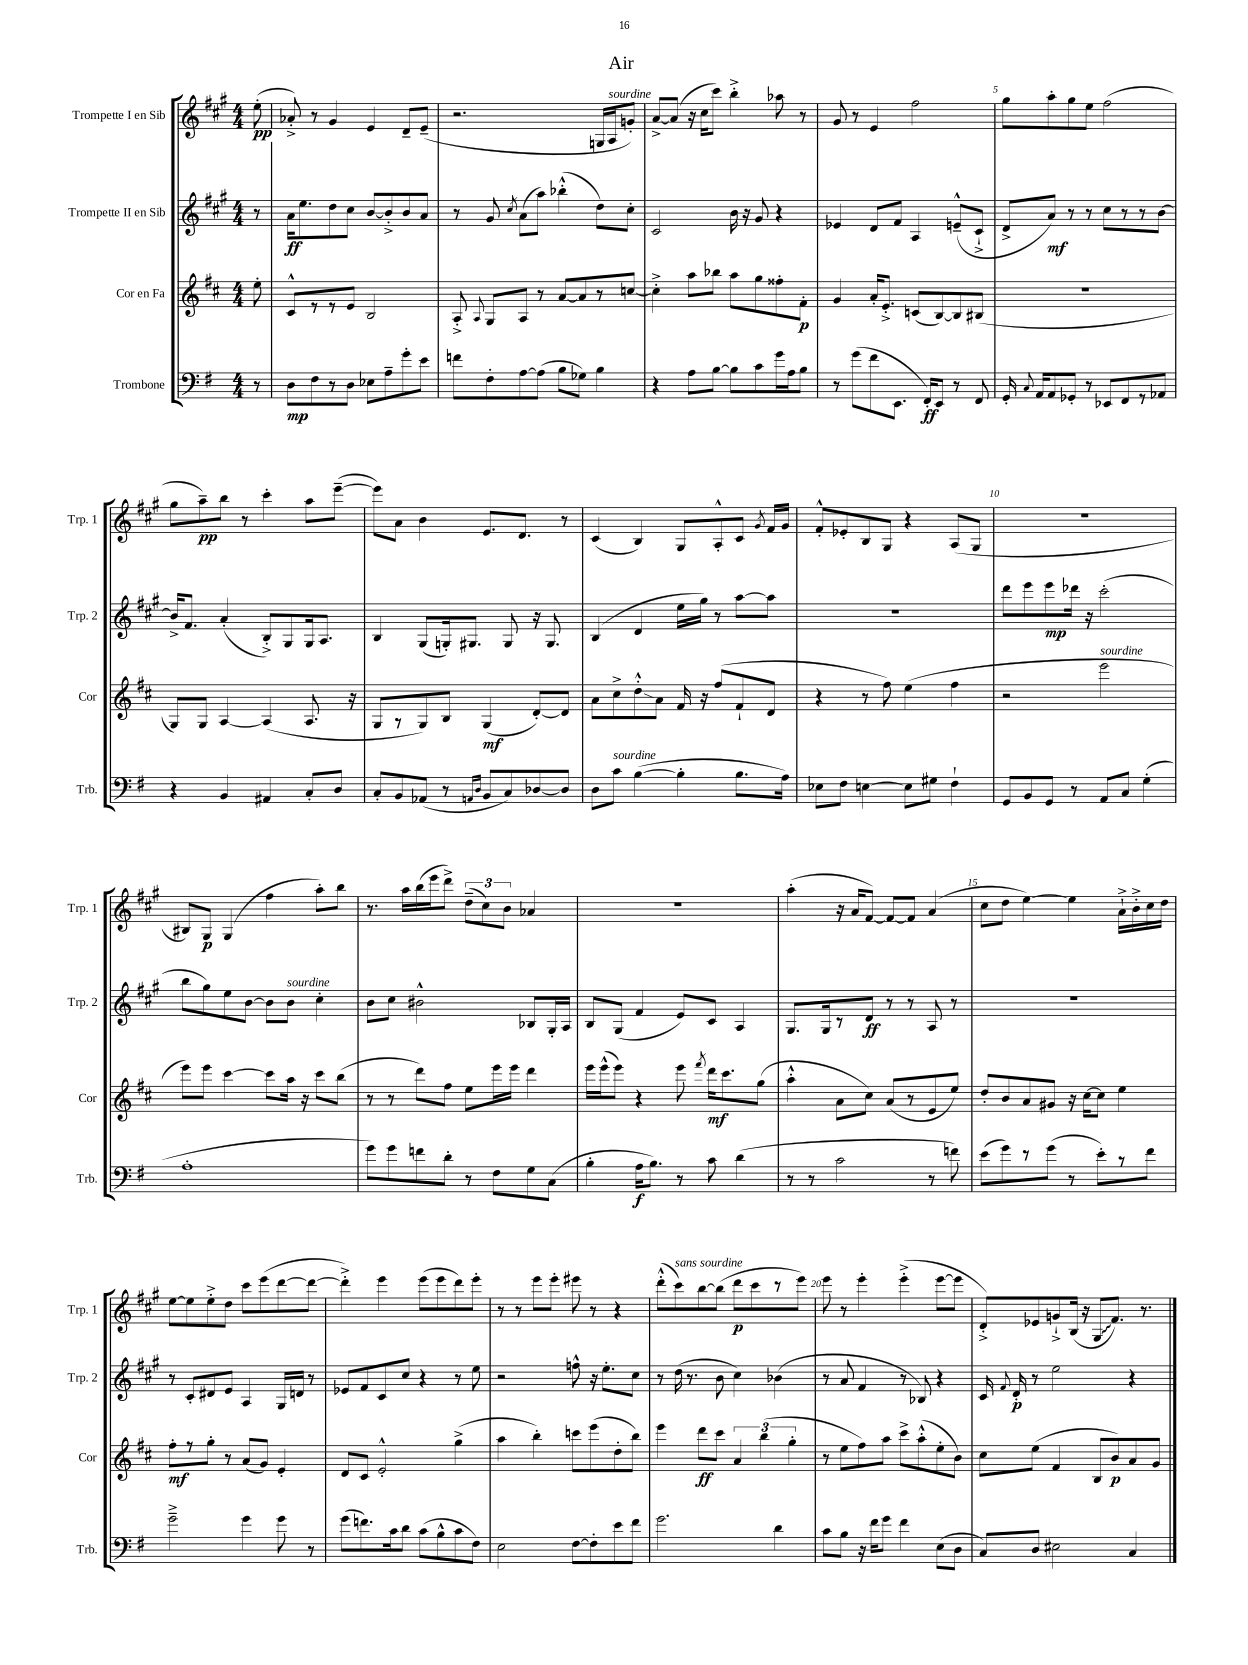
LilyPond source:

\header { title = "Air" }
<<
\new StaffGroup <<
\new Staff = "s0" \with { instrumentName = "Trompette I en Sib" shortInstrumentName = "Trp. 1" } {
    \clef treble \key a \major \numericTimeSignature \time 4/4 \partial 8
    \autoBeamOff e''8-.\pp( |
    aes'8-.->) r8 gis'4 e'4 d'8[-- e'8]--( |
    r2. g16[ a16^\markup { \italic "sourdine" } g'8]-.) |
    a'8[~-> a'8]( r16 cis''16[ cis'''8]) b''4-.-> aes''8 r8 |
    gis'8 r8 e'4 fis''2 |
    gis''8[ a''8-. gis''8 e''8] fis''2( |
    gis''8[ a''8--\pp) b''8] r8 cis'''4-. a''8[ e'''8]~--( |
    e'''8[) a'8] b'4 e'8.[ d'8.] r8 |
    cis'4( b4) gis8[ a8-.-^ cis'8] \acciaccatura { gis'8 } fis'16[ gis'16] |
    fis'8[-.-^ ees'8-. b8 gis8] r4 a8[( gis8] |
    R1 |
    bis8[) gis8]\p gis4( fis''4 a''8[-.) b''8] |
    r8. a''16[ b''16( e'''16 d'''8]->) \tuplet 3/2 { d''8[--( cis''8) b'8] } aes'4 |
    R1 |
    a''4-.( r16 a'16[ fis'8]~) fis'8[~ fis'8] a'4( |
    cis''8[ d''8] e''4~) e''4 a'16[-!-> b'16-.-> cis''16 d''16] |
    e''8[~ e''8 e''8-.-> d''8] cis'''8[ e'''8( d'''8~ d'''8]~ |
    d'''4-.->) e'''4 e'''8[( e'''8 d'''8) e'''8]-. |
    r8 r8 e'''8[ e'''8]-. eis'''8 r8 r4 |
    d'''8[-.-^( cis'''8^\markup { \italic "sans sourdine" }) b''8~ b''8]( d'''8[\p cis'''8 r8 e'''8]) |
    e'''8 r8 e'''4-. e'''4-.->( e'''8[~ e'''8] |
    d'8[-.->) ees'8 g'8-!-> b16]( r16 \once \override Glissando.style = #'zigzag gis8[\glissando fis'8.]) r8. \bar "|." |
}
\new Staff = "s1" \with { instrumentName = "Trompette II en Sib" shortInstrumentName = "Trp. 2" } {
    \clef treble \key a \major \numericTimeSignature \time 4/4 \partial 8
    \autoBeamOff r8 |
    a'16[\ff e''8. d''8 cis''8] b'8[~ b'8-.-> b'8 a'8] |
    r8 gis'8 \acciaccatura { cis''8 } a'8[( a''8]) bes''4-.-^( d''8[) cis''8]-. |
    cis'2 b'16 r16 gis'8 r4 |
    ees'4 d'8[ fis'8] a4 e'8[---^( cis'8]-!-> |
    d'8[-> a'8]\mf) r8 r8 cis''8[ r8 r8 b'8]~ |
    b'16[-> fis'8.] a'4-.( b8[-.->) gis8 gis16 a8.] |
    b4 gis8[( g16-.) gis8.] gis8 r16 gis8. |
    b4( d'4 e''16[ gis''16]) r8 a''8[~ a''8] |
    r1 |
    d'''8[ e'''8 e'''8\mp des'''16] r16 cis'''2-.( |
    b''8[ gis''8) e''8 b'8]~ b'8[ b'8]^\markup { \italic "sourdine" } cis''4-. |
    b'8[ cis''8] bis'2-^ bes8[ gis16-. a16] |
    b8[ gis8]( fis'4 e'8[) cis'8] a4 |
    gis8.[ gis16 r8 d'8]\ff r8 r8 a8 r8 |
    R1 |
    r8 cis'8[-. dis'8 e'8] a4 gis16[ d'16] r8 |
    ees'8[ fis'8 cis'8 cis''8] r4 r8 e''8 |
    r2 f''8-^ r16 e''8.[-. cis''8] |
    r8 d''16( r8. b'8 cis''4) bes'4( |
    r8 a'8 fis'4 r8 bes8) r4 |
    cis'16 \appoggiatura { fis'8 } d'16-.\p r8 e''2 r4 \bar "|." |
}
\new Staff = "s2" \with { instrumentName = "Cor en Fa" shortInstrumentName = "Cor" } {
    \clef treble \key d \major \numericTimeSignature \time 4/4 \partial 8
    \autoBeamOff e''8-. |
    cis'8[-^ r8 r8 e'8] b2 |
    a8-.-> \appoggiatura { a8 } g8[ a8] r8 a'8[~ a'8 r8 c''8]~ |
    c''4-.-> a''8[ bes''8] a''8[ g''8 fisis''8-. fis'8]-.\p |
    g'4 a'16[-. e'8.]-.-> c'8[( b8~) b8 bis8]( |
    R1 |
    g8[) g8] a4~ a4( a8. r16 |
    g8[ r8 g8) b8] g4\mf( d'8[~-.) d'8] |
    a'8[ cis''8-> d''8-.-^\glissando a'8] fis'16 r16 fis''8[( fis'8-! d'8] |
    r4 r8 fis''8) e''4( fis''4 |
    r2 e'''2^\markup { \italic "sourdine" } |
    e'''8[) e'''8] cis'''4~ cis'''8[ a''16] r16 cis'''8[ b''8]( |
    r8 r8 d'''8[) fis''8] e''8[ e'''16 e'''16] d'''4 |
    e'''16[ e'''16-^( e'''8]) r4 e'''8 \acciaccatura { fis'''8 } d'''16[\mf cis'''8. g''8]( |
    a''4-.-^ a'8[ cis''8]) a'8[( r8 e'8 e''8]) |
    d''8[-. b'8 a'8 gis'8] r16 cis''16[~ cis''8] e''4 |
    fis''8[-.\mf r8 g''8]-. r8 a'8[( g'8]) e'4-. |
    d'8[ cis'8] e'2-.-^ g''4->( |
    a''4 b''4-.) c'''8[ e'''8( d''8-. b''8]) |
    e'''4 d'''8[\ff cis'''8] \tuplet 3/2 { a'4 b''4( g''4-. } |
    r8 e''8[ fis''8) a''8] cis'''8[-> a''8-.-^( e''8-. b'8]) |
    cis''8[ e''8]( fis'4 b8[ b'8\p) a'8 g'8] \bar "|." |
}
\new Staff = "s3" \with { instrumentName = "Trombone" shortInstrumentName = "Trb." } {
    \clef bass \key g \major \numericTimeSignature \time 4/4 \partial 8
    \autoBeamOff r8 |
    d8[\mp fis8 r8 d8] ees8[ a8-- g'8-. e'8] |
    f'8[ fis8-. a8~ a8]( b8[ ges8]) b4 |
    r4 a8[ b8]~ b8[ c'8 g'16 a16 b8] |
    r8 g'8[( fis'8 e,8.] fis,16[-.\ff) e,8] r8 fis,8 |
    g,16-. \appoggiatura { c8 } a,16[ a,8 ges,8]-. r8 ees,8[ fis,8 r8 aes,8] |
    r4 b,4 ais,4 c8[-. d8] |
    c8[-. b,8 aes,8]( r8 \grace { a,16[ d16] } b,8[ c8) des8~ des8] |
    d8[ c'8]^\markup { \italic "sourdine" } b4~( b4-. b8.[ a16]) |
    ees8[ fis8] e4~ e8[ gis8] fis4-! |
    g,8[ b,8 g,8] r8 a,8[ c8] g4-.( |
    a1-. |
    g'8[) g'8 f'8 d'8]-. r8 fis8[ g8 c8]( |
    b4-. a16[\f b8.]) r8 c'8 d'4( |
    r8 r8 c'2 r8 f'8) |
    e'8[( g'8) r8 g'8]( r8 e'8[-.) r8 fis'8] |
    g'2---> g'4 g'8 r8 |
    g'8[( f'8.) c'16 d'8] c'8[( b8-^ c'8 fis8]) |
    e2 fis8[~ fis8-. e'8 fis'8] |
    g'2. d'4 |
    c'8[ b8] r16 fis'16[ g'8] fis'4 e8[( d8] |
    c8[) d8] eis2 c4 \bar "|." |
}
>>
>>
\layout { \context { \Score \override BarNumber.break-visibility = ##(#f #t #t) barNumberVisibility = #(every-nth-bar-number-visible 5) } }
